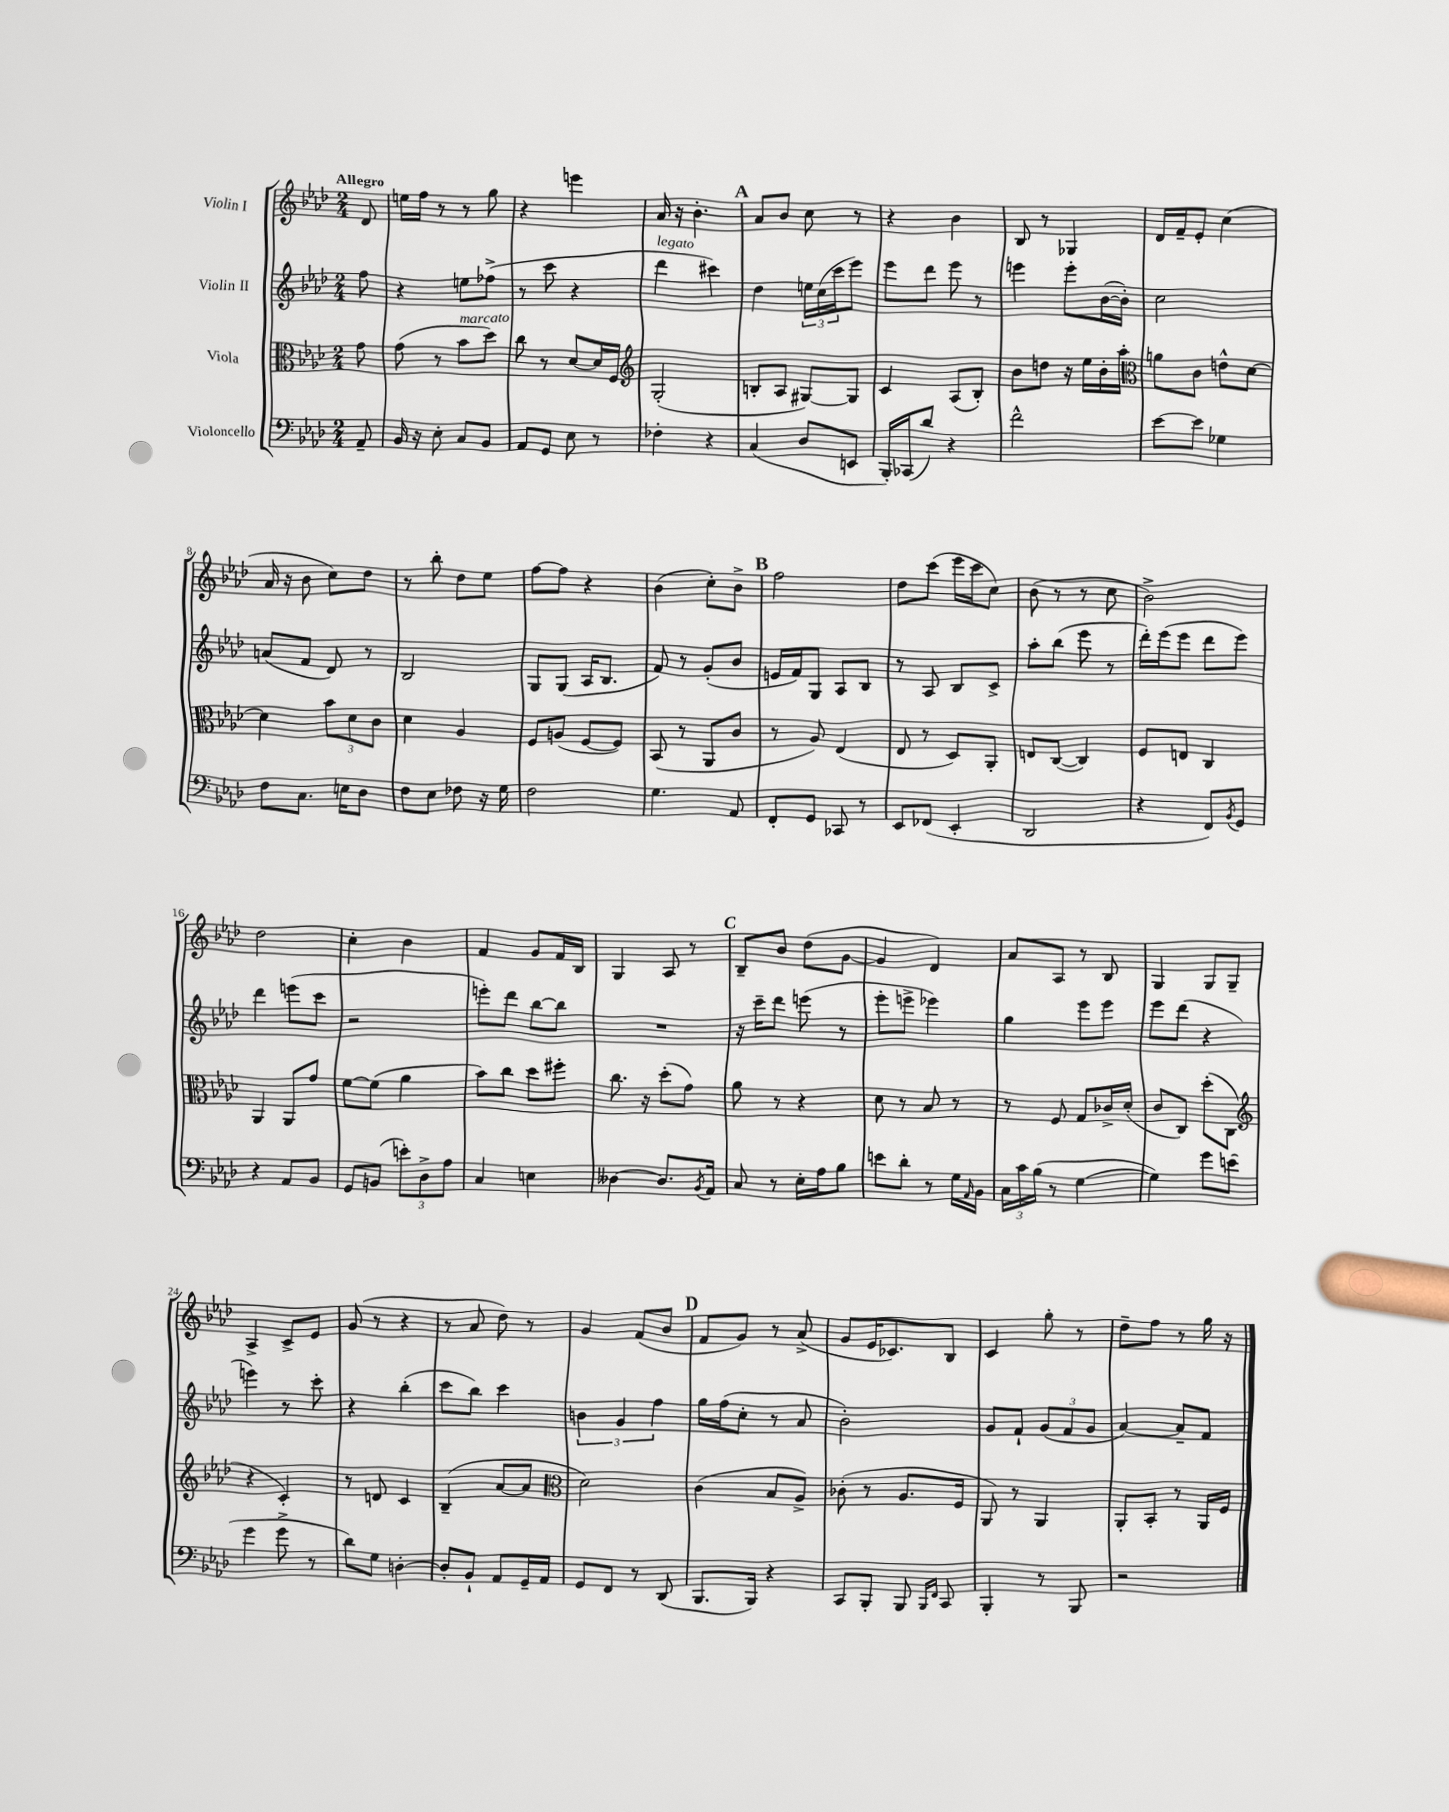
<<
\new StaffGroup <<
\new Staff = "s0" \with { instrumentName = "Violin I" } {
    \clef treble \key aes \major \numericTimeSignature \time 2/4 \partial 8 \tempo "Allegro"
    des'8 |
    e''16 f''16 r8 r8 g''8 |
    r4 e'''4 |
    aes'16 r16 bes'4.-. |
    \mark \markup { \bold "A" } aes'8 bes'8 c''8 r8 |
    r4 bes'4 |
    bes8 r8 ges4 |
    des'16 f'16-- ees'8-. c''4( |
    aes'16 r16 bes'8 c''8) des''8 |
    r8 bes''8-. des''8 ees''8 |
    f''8~ f''8 r4 |
    bes'4( c''8-.) bes'8-> |
    \mark \markup { \bold "B" } f''2 |
    des''8 c'''8( ees'''16 c'''16 c''8) |
    bes'8( r8 r8 c''8 |
    bes'2->) |
    des''2 |
    c''4-. bes'4 |
    f'4 g'8 f'16 bes16 |
    g4 aes8 r8 |
    \mark \markup { \bold "C" } bes8-- bes'8 des''8( g'8~ |
    g'4 des'4) |
    aes'8 aes8 r8 bes8 |
    g4 g8 g8-- |
    aes4-> c'8-> ees'8 |
    g'8( r8 r4 |
    r8 aes'8 des''8) r8 |
    g'4 f'8( bes'8 |
    \mark \markup { \bold "D" } f'8 g'8) r8 aes'8->( |
    g'8 ees'16 ces'8.) bes8 |
    c'4 g''8-. r8 |
    des''8-- f''8 r8 g''16 r16 \bar "|." |
}
\new Staff = "s1" \with { instrumentName = "Violin II" } {
    \clef treble \key aes \major \numericTimeSignature \time 2/4 \partial 8
    f''8 |
    r4 e''8 fes''8->( |
    r8 c'''8 r4 |
    des'''4^\markup { \italic "legato" } cis'''4) |
    \mark \markup { \bold "A" } des''4 \tuplet 3/2 { e''16 c''16( c'''16 } ees'''8) |
    ees'''8 des'''8 ees'''8 r8 |
    e'''4 e'''8-. bes'16~( bes'16-.) |
    c''2 |
    a'8( f'8 des'8) r8 |
    bes2 |
    g8 g8( aes16 bes8. |
    f'8) r8 g'8-.( bes'8 |
    \mark \markup { \bold "B" } e'16 f'16) g8 aes8 bes8 |
    r8 aes8 bes8 c'8-> |
    aes''8-. bes''8( ees'''8 r8 |
    des'''16-.) ees'''16( ees'''8 des'''8 ees'''8) |
    des'''4 e'''8( c'''8 |
    r2 |
    e'''8-.) des'''8 bes''8~ bes''8 |
    R2 |
    \mark \markup { \bold "C" } r16 c'''16-- des'''8 e'''8( r8 |
    ees'''8-. e'''8-> ees'''4) |
    g''4 ees'''8 ees'''8 |
    ees'''8 des'''8( r4 |
    e'''4) r8 c'''8-. |
    r4 bes''4-.( |
    c'''8 bes''8) c'''4 |
    \tuplet 3/2 { b'4 g'4 f''4 } |
    \mark \markup { \bold "D" } g''16 f''16( c''8-. r8 aes'8 |
    bes'2-.) |
    g'8 f'8-! \tuplet 3/2 { g'8( f'8 g'8 } |
    aes'4~) aes'8-- f'8 \bar "|." |
}
\new Staff = "s2" \with { instrumentName = "Viola" } {
    \clef alto \key aes \major \numericTimeSignature \time 2/4 \partial 8
    g'8 |
    g'8( r8 bes'8^\markup { \italic "marcato" } des''8) |
    c''8 r8 des'8~ des'16 f16 |
    \clef treble g2-.( |
    \mark \markup { \bold "A" } b8-. aes8 gis8~) gis8 |
    c'4 aes8( bes8-.) |
    bes'8 d''8 r16 ees''16 bes'16-. aes''16-. |
    \clef alto a'8 c'8 e'8-^ des'8~ |
    des'4 \tuplet 3/2 { bes'8 des'8 c'8 } |
    des'4 aes4 |
    f8 a8( f8~ f8) |
    bes,8( r8 aes,8 c'8 |
    \mark \markup { \bold "B" } r8 aes8) ees4( |
    ees8 r8 des8) aes,8-. |
    e8 c8~( c4) |
    f8 e8 c4 |
    aes,4 aes,8 g'8 |
    f'8~ f'8( aes'4 |
    bes'8) c''8 des''8 fis''8-. |
    c''8. r16 des''8-.( g'8) |
    \mark \markup { \bold "C" } aes'8 r8 r4 |
    des'8 r8 bes8 r8 |
    r8 f8 g8 ces'16-> des'16-.( |
    c'8 c8) des''8-.( c8 |
    \clef treble r4 c'4-.) |
    r8 d'8 c'4 |
    bes4--( aes'8~ aes'8 |
    \clef alto des'2) |
    \mark \markup { \bold "D" } c'4( bes8 aes8->) |
    ces'8-.( r8 aes8. f16 |
    aes,8) r8 aes,4 |
    aes,8-. bes,8-. r8 aes,16 f16 \bar "|." |
}
\new Staff = "s3" \with { instrumentName = "Violoncello" } {
    \clef bass \key aes \major \numericTimeSignature \time 2/4 \partial 8
    aes,8-- |
    bes,16 r16 ees8-. c8 bes,8 |
    aes,8 g,8 ees8 r8 |
    fes4-. r4 |
    \mark \markup { \bold "A" } c4( des8 e,8 |
    bes,,16-.) ces,16( des'8) r4 |
    f'2-^ |
    ees'8~ ees'8 ges4 |
    f8 c8. e16 des8 |
    f8 ees8 fes8 r16 g16 |
    f2 |
    g4. aes,8 |
    \mark \markup { \bold "B" } f,8-. g,8 ces,8 r8 |
    ees,8 fes,8( ees,4-. |
    des,2 |
    r4 f,8) \acciaccatura { bes,8 } g,8 |
    r4 aes,8 bes,8 |
    g,8 b,8( \tuplet 3/2 { e'8-.) des8-> aes8 } |
    c4 e4 |
    deses4~ deses8. \acciaccatura { bes,8 } aes,16 |
    \mark \markup { \bold "C" } c8 r8 ees16-. aes16 bes8 |
    e'8 des'8-. r8 g16 \grace { aes,16 } bes,16 |
    \tuplet 3/2 { c16 c'16 bes16( } r8 g4~ |
    g4) g'8 e'8( |
    g'4 g'8-> r8 |
    des'8) g8 d4~-. |
    d8-. bes,8-! aes,8 g,16-- aes,16 |
    g,8 f,8 r8 des,8( |
    \mark \markup { \bold "D" } bes,,8. bes,,16) r4 |
    c,8 bes,,8-. bes,,8 \grace { bes,,16 f,16 } c,8 |
    bes,,4-. r8 bes,,8 |
    r2 \bar "|." |
}
>>
>>
